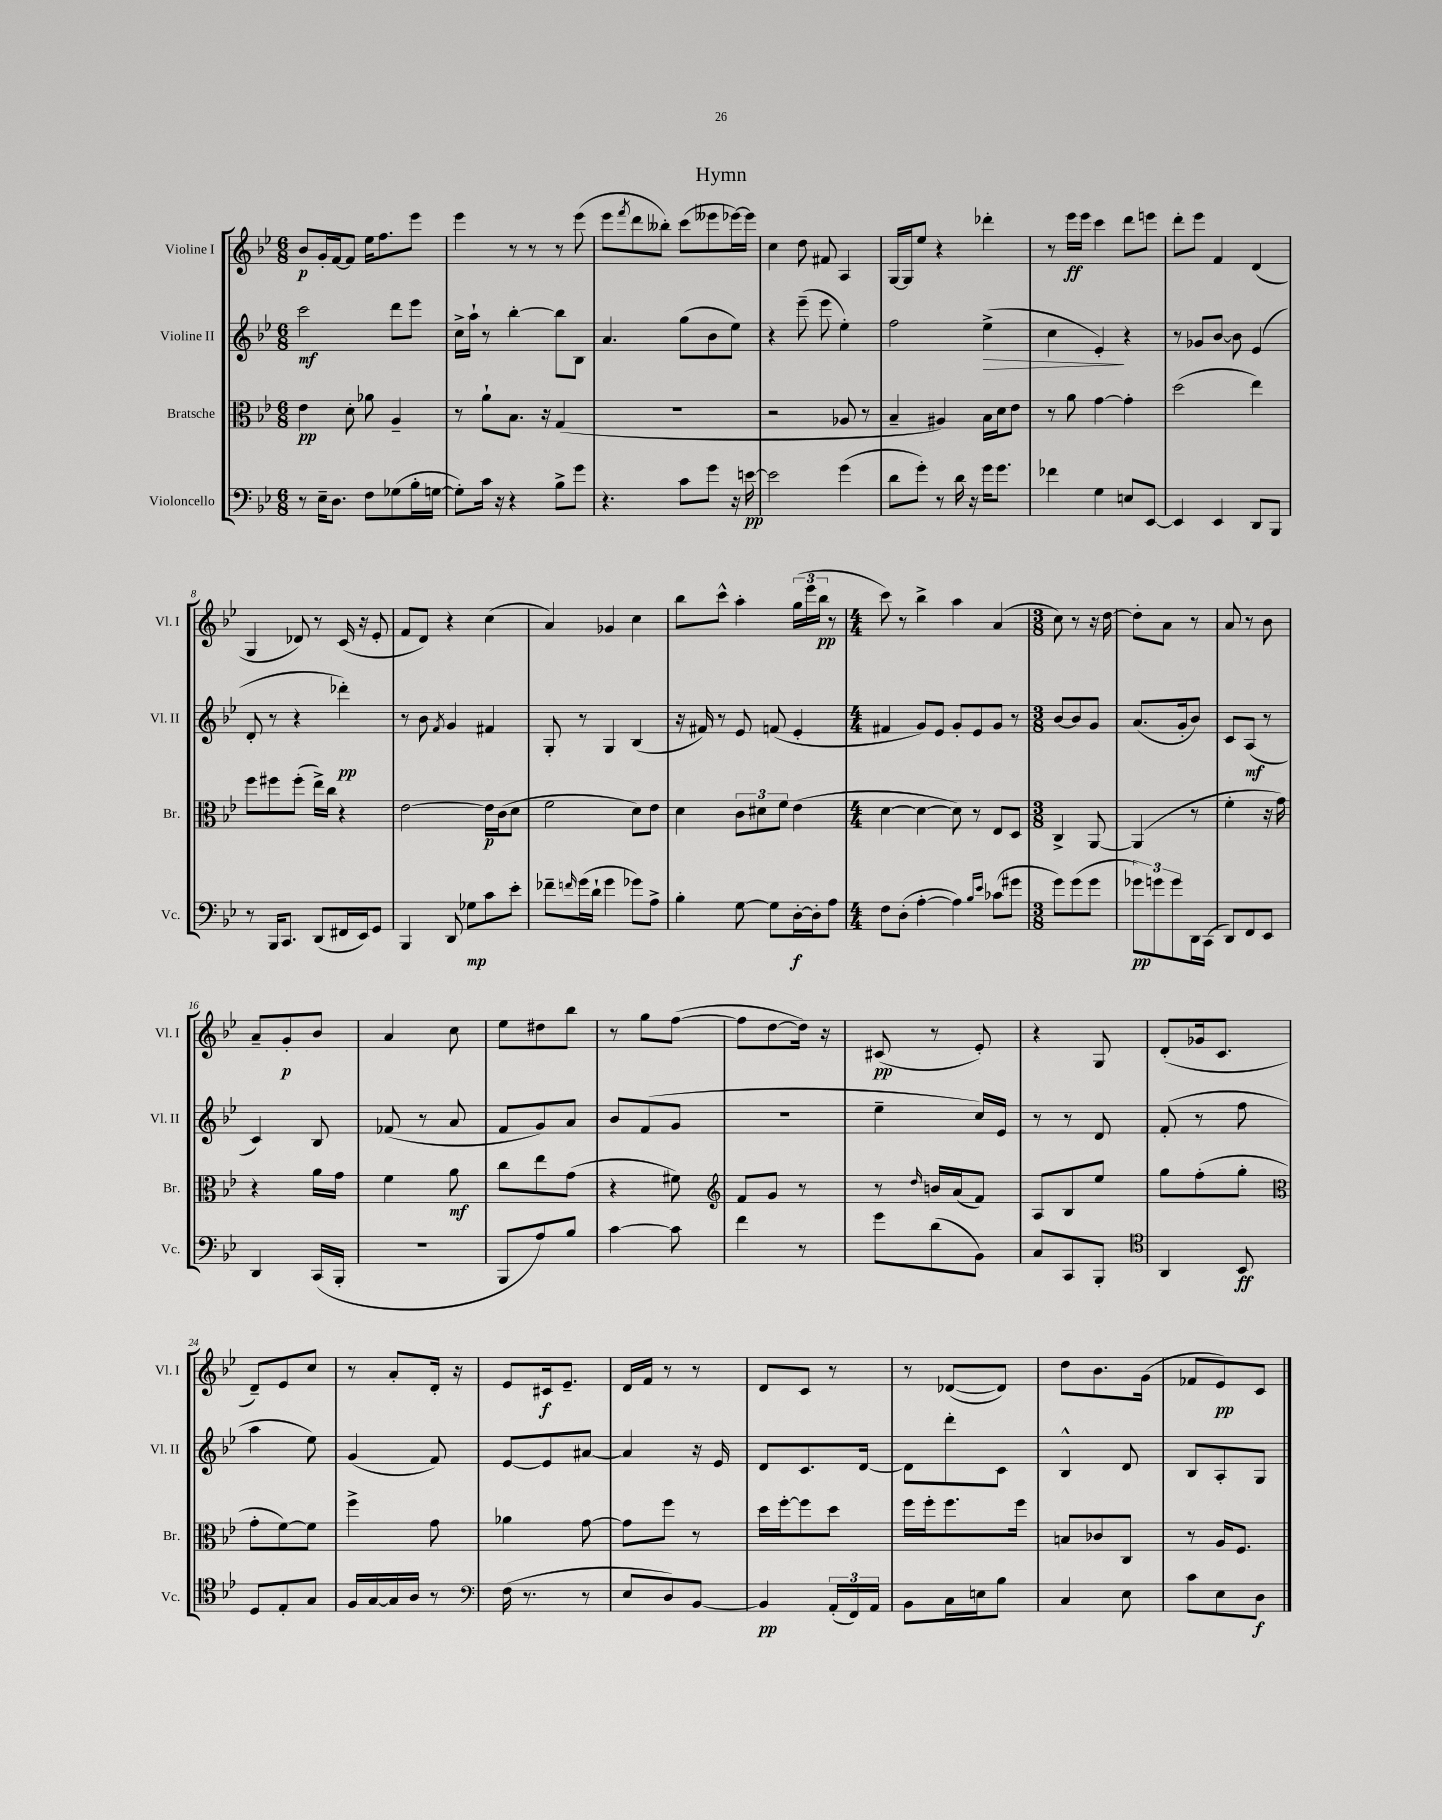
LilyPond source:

\header { title = "Hymn" }
<<
\new StaffGroup <<
\new Staff = "s0" \with { instrumentName = "Violine I" shortInstrumentName = "Vl. I" } {
    \clef treble \key bes \major \numericTimeSignature \time 6/8
    bes'8\p g'16-. f'16~ f'8 ees''16 f''8. ees'''8 |
    ees'''4 r8 r8 r8 ees'''8( |
    ees'''8 \acciaccatura { f'''8 } d'''8 beses''8-.) c'''8( eeses'''8 ees'''16~) ees'''16 |
    c''4 d''8 fis'8 a4 |
    g16~ g16 ees''8 r4 des'''4-. |
    r8 ees'''16\ff ees'''16 c'''4 d'''8 e'''8 |
    d'''8-. ees'''8 f'4 d'4( |
    g4 des'8) r8 c'16( r16 ees'8-. |
    f'8 d'8) r4 c''4( |
    a'4) ges'4 c''4 |
    bes''8 c'''8-^ a''4-. \tuplet 3/2 { g''16( ees'''16 bes''16\pp } r8 |
    \numericTimeSignature \time 4/4 c'''8) r8 bes''4-> a''4 a'4( |
    \numericTimeSignature \time 3/8 c''8) r8 r16 d''16~ |
    d''8-. a'8 r8 |
    a'8 r8 bes'8 |
    a'8-- g'8-.\p bes'8 |
    a'4 c''8 |
    ees''8 dis''8 bes''8 |
    r8 g''8 f''8~( |
    f''8 d''8~ d''16) r16 |
    cis'8\pp( r8 ees'8-.) |
    r4 g8 |
    d'8-.( ges'16 c'8. |
    d'8--) ees'8 c''8 |
    r8 a'8-. d'16-. r16 |
    ees'8 cis'16\f ees'8.-- |
    d'16 f'16 r8 r8 |
    d'8 c'8 r8 |
    r8 des'8~( des'8) |
    d''8 bes'8. g'16( |
    fes'8 ees'8\pp) c'8 \bar "|." |
}
\new Staff = "s1" \with { instrumentName = "Violine II" shortInstrumentName = "Vl. II" } {
    \clef treble \key bes \major \numericTimeSignature \time 6/8
    c'''2\mf d'''8 ees'''8 |
    c''16-> a''16-! r8 bes''4~-. bes''8 bes8 |
    a'4. g''8( bes'8 ees''8) |
    r4 ees'''8--( ees'''8 ees''4-.) |
    f''2 ees''4->\>( |
    c''4 ees'4-.\!) r4 |
    r8 ges'8 bes'8~ bes'8 ees'4( |
    d'8-. r8 r4 des'''4-.\pp) |
    r8 bes'8 \acciaccatura { f'8 } g'4 fis'4 |
    g8-. r8 g4 bes4( |
    r16 fis'16) r8 ees'8 f'8( ees'4-. |
    \numericTimeSignature \time 4/4 fis'4 g'8) ees'8 g'8-. ees'8 g'8 r8 |
    \numericTimeSignature \time 3/8 bes'8~ bes'8 g'8 |
    a'8.( g'16-. bes'8) |
    c'8 a8\mf( r8 |
    c'4) bes8 |
    fes'8( r8 a'8 |
    f'8 g'8) a'8 |
    bes'8 f'8( g'8 |
    R4. |
    ees''4-- c''16) ees'16 |
    r8 r8 d'8 |
    f'8-.( r8 f''8 |
    a''4 ees''8) |
    g'4( f'8) |
    ees'8~ ees'8 ais'8~ |
    ais'4 r16 ees'16 |
    d'8 c'8. d'16~ |
    d'8 d'''8-. c'8 |
    bes4-^ d'8 |
    bes8 a8-. g8 \bar "|." |
}
\new Staff = "s2" \with { instrumentName = "Bratsche" shortInstrumentName = "Br." } {
    \clef alto \key bes \major \numericTimeSignature \time 6/8
    ees'4\pp d'8-. aes'8 a4-- |
    r8 a'8-! bes8. r16 g4( |
    R2. |
    r2 aes8 r8 |
    bes4-- ais4) bes16 d'16 ees'8 |
    r8 a'8 g'4~ g'4-. |
    d''2( ees''4) |
    f''8 fis''8 fis''8-.( ees''16->) c''16 r4 |
    ees'2~ ees'16\p c'16( d'8 |
    f'2 d'8) ees'8 |
    d'4 \tuplet 3/2 { c'8 dis'8 f'8 } ees'4( |
    \numericTimeSignature \time 4/4 d'4~ d'4~ d'8) r8 ees8 d8 |
    \numericTimeSignature \time 3/8 c4-> a,8~ |
    a,4( r8 |
    f'4-. r16 g'16) |
    r4 a'16 g'16 |
    f'4 a'8\mf |
    c''8 ees''8 g'8( |
    r4 fis'8) |
    \clef treble f'8 g'8 r8 |
    r8 \grace { d''16 } b'16 a'16( f'8) |
    a8 bes8 ees''8 |
    g''8 f''8-.( g''8-. |
    \clef alto g'8-. f'8~) f'8 |
    f''4-> g'8 |
    aes'4 g'8~ |
    g'8 f''8 r8 |
    d''16 f''16~-. f''8 d''8 |
    f''16 f''16-. f''8. f''16 |
    b8 ces'8 c8 |
    r8 a16 f8. \bar "|." |
}
\new Staff = "s3" \with { instrumentName = "Violoncello" shortInstrumentName = "Vc." } {
    \clef bass \key bes \major \numericTimeSignature \time 6/8
    r8 ees16-- d8. f8 ges8( bes16-. g16~ |
    g8-.) c'16 r16 r4 bes8-> g'8 |
    r4. c'8 g'8 r16 e'16~\pp |
    e'2 g'4( |
    d'8 g'8-.) r8 d'16 r16 g'16 g'8. |
    fes'4 g4 e8 ees,8~ |
    ees,4 ees,4 d,8 bes,,8 |
    r8 bes,,16 c,8. d,8( fis,16 ees,16) g,8 |
    bes,,4 d,8 ges8\mp c'8 ees'8-. |
    fes'8-- \grace { f'16 } g'16( d'16-! g'4 ges'8) a8-> |
    bes4-. g8~ g8 d16~-.\f d16-. a8 |
    \numericTimeSignature \time 4/4 f8 d8-.( a4~-. a4) \grace { bes16 ees'16 } ces'8( gis'8 |
    \numericTimeSignature \time 3/8 g'8) g'8( g'8 |
    \tuplet 3/2 { ges'8\pp) g'8 g'8 } d,16 c,16( |
    d,8) f,8 ees,8 |
    d,4 c,16( bes,,16-. |
    R4. |
    bes,,8 a8) bes8 |
    c'4~ c'8 |
    f'4 r8 |
    g'8 d'8( bes,8) |
    c8 c,8 bes,,8-. |
    \clef tenor a,4 bes,8\ff |
    d8 ees8-. g8 |
    f16 g16~ g16 a16 r8 |
    \clef bass f16( r8. r8 |
    ees8 d8) bes,8~ |
    bes,4\pp \tuplet 3/2 { a,16-.( f,16) a,16 } |
    bes,8 c16 e16 bes8 |
    c4 ees8 |
    c'8 ees8 d8\f \bar "|." |
}
>>
>>
